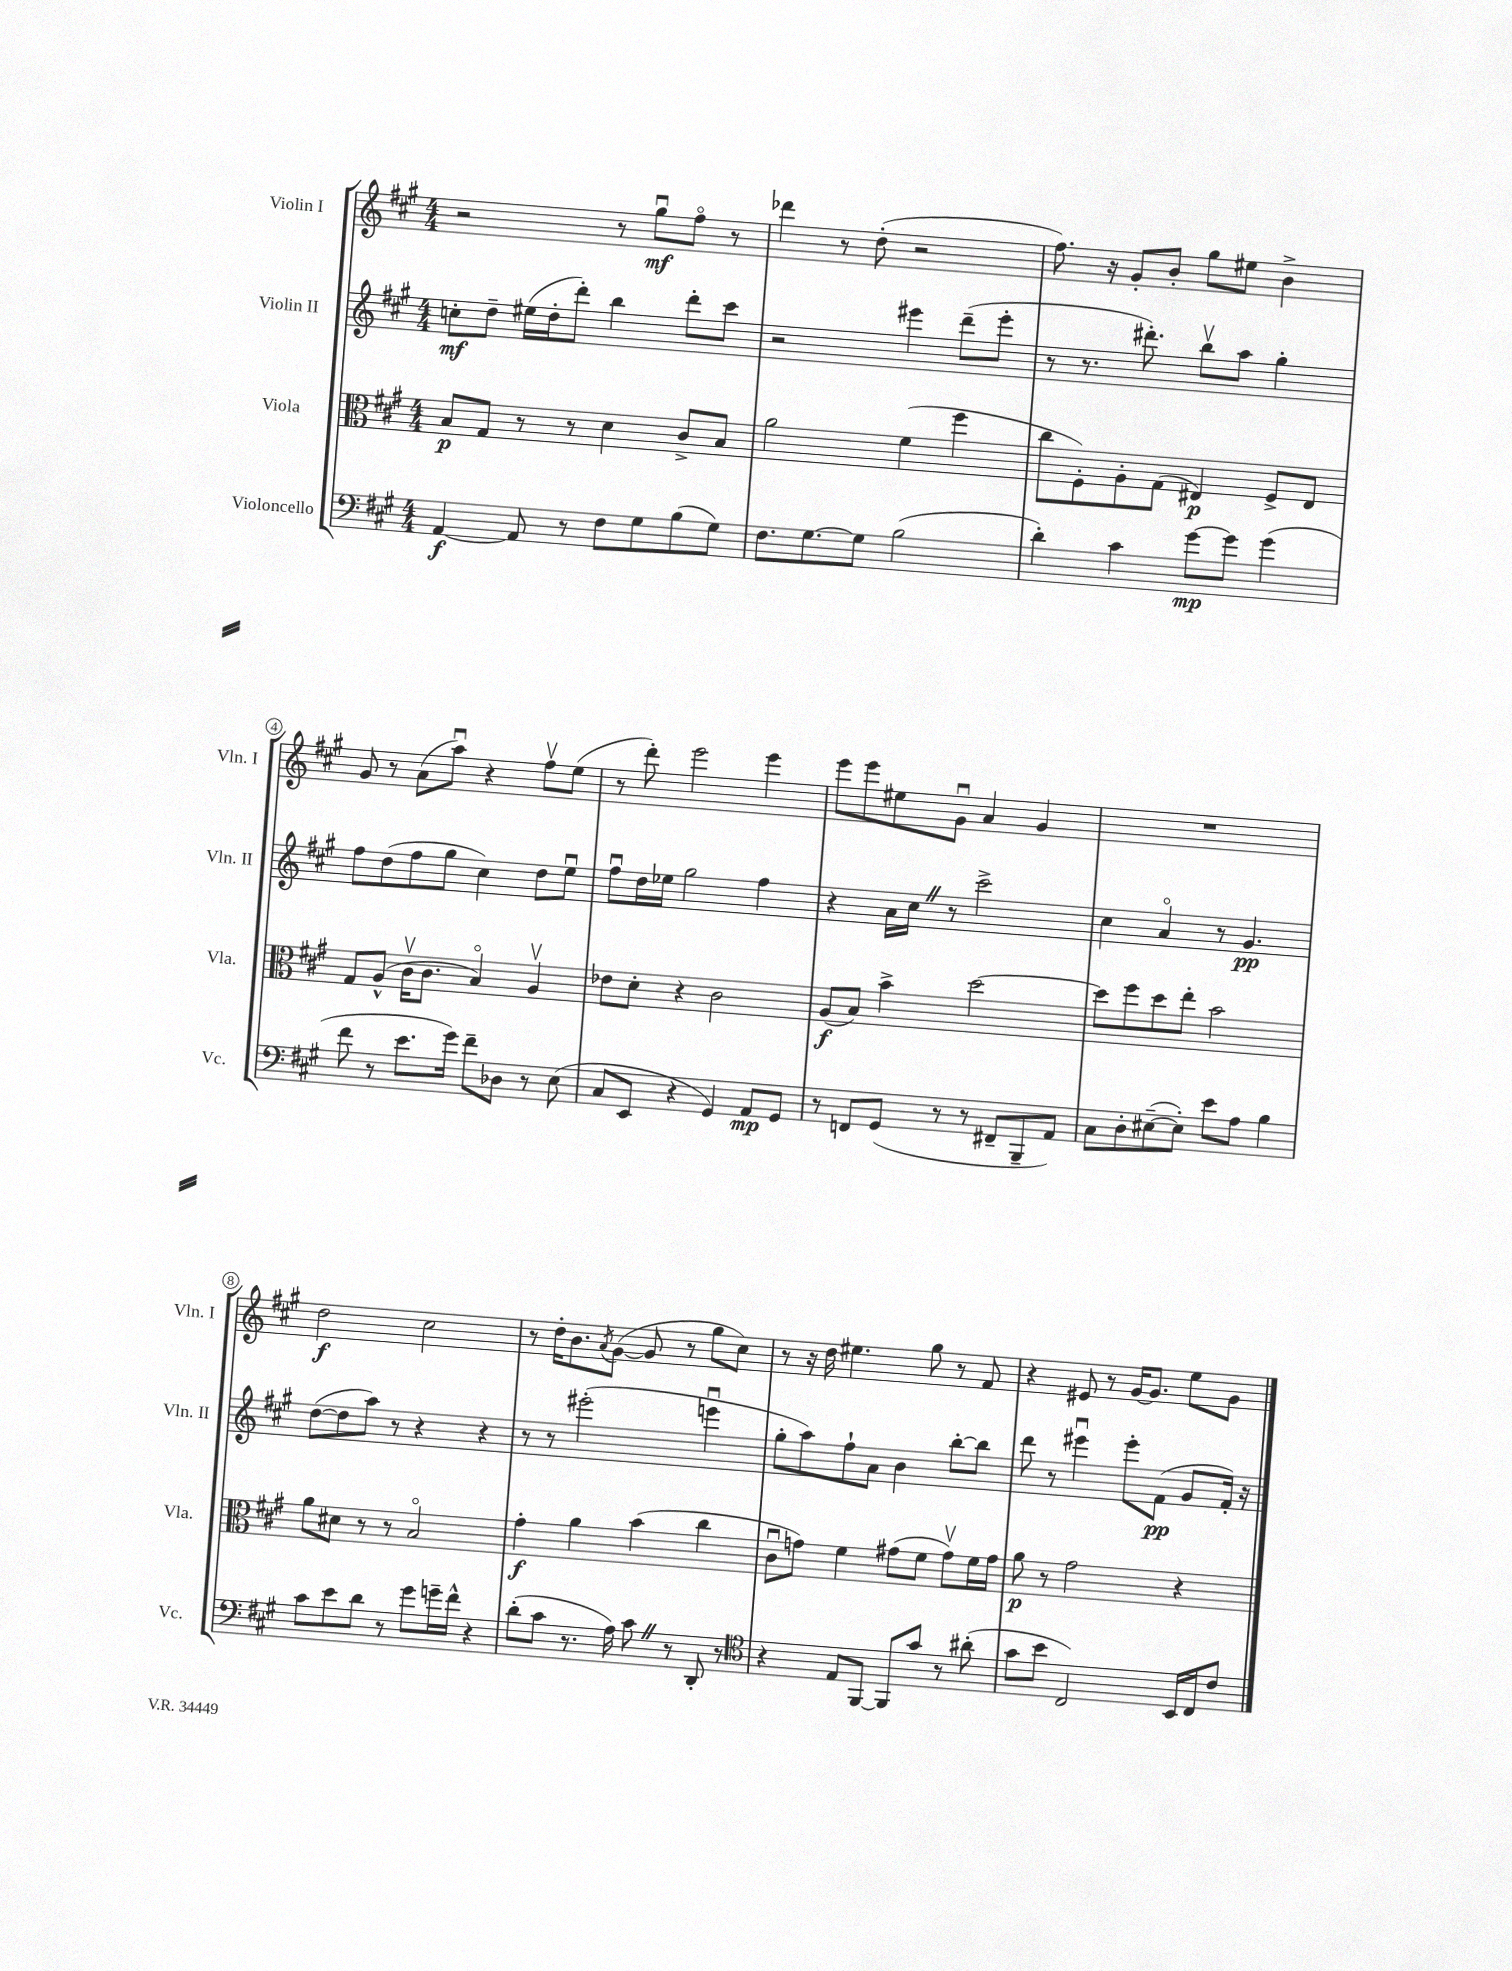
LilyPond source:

<<
\new StaffGroup <<
\new Staff = "s0" \with { instrumentName = "Violin I" shortInstrumentName = "Vln. I" } {
    \clef treble \key a \major \numericTimeSignature \time 4/4
    r2 r8 gis''8\downbow\mf fis''8\flageolet r8 |
    des'''4 r8 d''8-.( r2 |
    fis''8.) r16 gis'8-. b'8-. gis''8 eis''8 b'4-> |
    gis'8 r8 a'8( a''8\downbow) r4 fis''8\upbow e''8( |
    r8 d'''8-.) e'''2 e'''4 |
    e'''8 e'''8 eis''8 gis'8\downbow a'4 gis'4 |
    R1 |
    d''2\f cis''2 |
    r8 d''16-. b'8. \acciaccatura { a'8 } gis'8~( gis'8 r8 gis''8 cis''8) |
    r8 r16 d''16 eis''4. gis''8 r8 fis'8 |
    r4 eis'8 r8 gis'16~ gis'8. e''8 gis'8 \bar "|." |
}
\new Staff = "s1" \with { instrumentName = "Violin II" shortInstrumentName = "Vln. II" } {
    \clef treble \key a \major \numericTimeSignature \time 4/4
    c''8-.\mf d''8-- eis''16( d''16-. d'''8-.) b''4 d'''8-. cis'''8 |
    r2 eis'''4 d'''8--( eis'''8-. |
    r8 r8. dis'''8.-.) b''8\upbow a''8 gis''4-. |
    fis''8 d''8( fis''8 gis''8 cis''4) d''8 e''8\downbow |
    fis''8\downbow d''16 ees''16 gis''2 fis''4 |
    r4 a'16 cis''16 \once \override BreathingSign.text = \markup { \musicglyph "scripts.caesura.straight" } \breathe r8 cis'''2-> |
    cis''4 a'4\flageolet r8 gis'4.\pp |
    d''8~( d''8 a''8) r8 r4 r4 |
    r8 r8 eis'''2-.( e'''4\downbow |
    gis''8-. a''8) fis''8-! a'8 b'4 b''8~-. b''8 |
    d'''8 r8 eis'''4\downbow eis'''8-. fis'8\pp( gis'8 fis'16-.) r16 \bar "|." |
}
\new Staff = "s2" \with { instrumentName = "Viola" shortInstrumentName = "Vla." } {
    \clef alto \key a \major \numericTimeSignature \time 4/4
    b8\p gis8 r8 r8 d'4 cis'8-> b8 |
    a'2 fis'4( fis''4 |
    cis''8 fis8-.) a8-. gis8( eis4\p) fis8-> eis8 |
    gis8 a8-^( cis'16\upbow cis'8. b4\flageolet) a4\upbow |
    ees'8 d'8-. r4 cis'2 |
    a8\f( b8) b'4-> d''2~ |
    d''8 fis''8 d''8 e''8-. b'2 |
    a'8 dis'8 r8 r8 b2\flageolet |
    gis'4-.\f a'4 b'4( cis''4 |
    cis'8\downbow g'8) fis'4 gis'8( fis'8 gis'8\upbow) fis'16 gis'16 |
    a'8\p r8 gis'2 r4 \bar "|." |
}
\new Staff = "s3" \with { instrumentName = "Violoncello" shortInstrumentName = "Vc." } {
    \clef bass \key a \major \numericTimeSignature \time 4/4
    a,4~\f a,8 r8 fis8 gis8 b8( gis8) |
    fis8. gis8.~ gis8 b2( |
    d'4-.) cis'4 gis'8~\mp gis'8 gis'4( |
    fis'8 r8 e'8. gis'16) fis'8-- des8 r8 e8( |
    cis8 e,8 r4 gis,4) a,8\mp gis,8 |
    r8 f,8 gis,8( r8 r8 fis,8-- b,,8-- a,8) |
    cis8 d8-. eis8~--( eis8-.) e'8 a8 b4 |
    cis'8 e'8 d'8 r8 gis'8 g'16-- fis'16-^ r4 |
    d'8-.( cis'8 r8. a16) cis'8 \once \override BreathingSign.text = \markup { \musicglyph "scripts.caesura.straight" } \breathe r8 d,8-. r8 |
    \clef tenor r4 e8 fis,8~ fis,8 gis'8 r8 ais'8-.( |
    gis'8 b'8 cis2) b,16 cis16 cis'8 \bar "|." |
}
>>
>>
\layout { \context { \Score \override BarNumber.stencil = #(make-stencil-circler 0.1 0.3 ly:text-interface::print) } }
